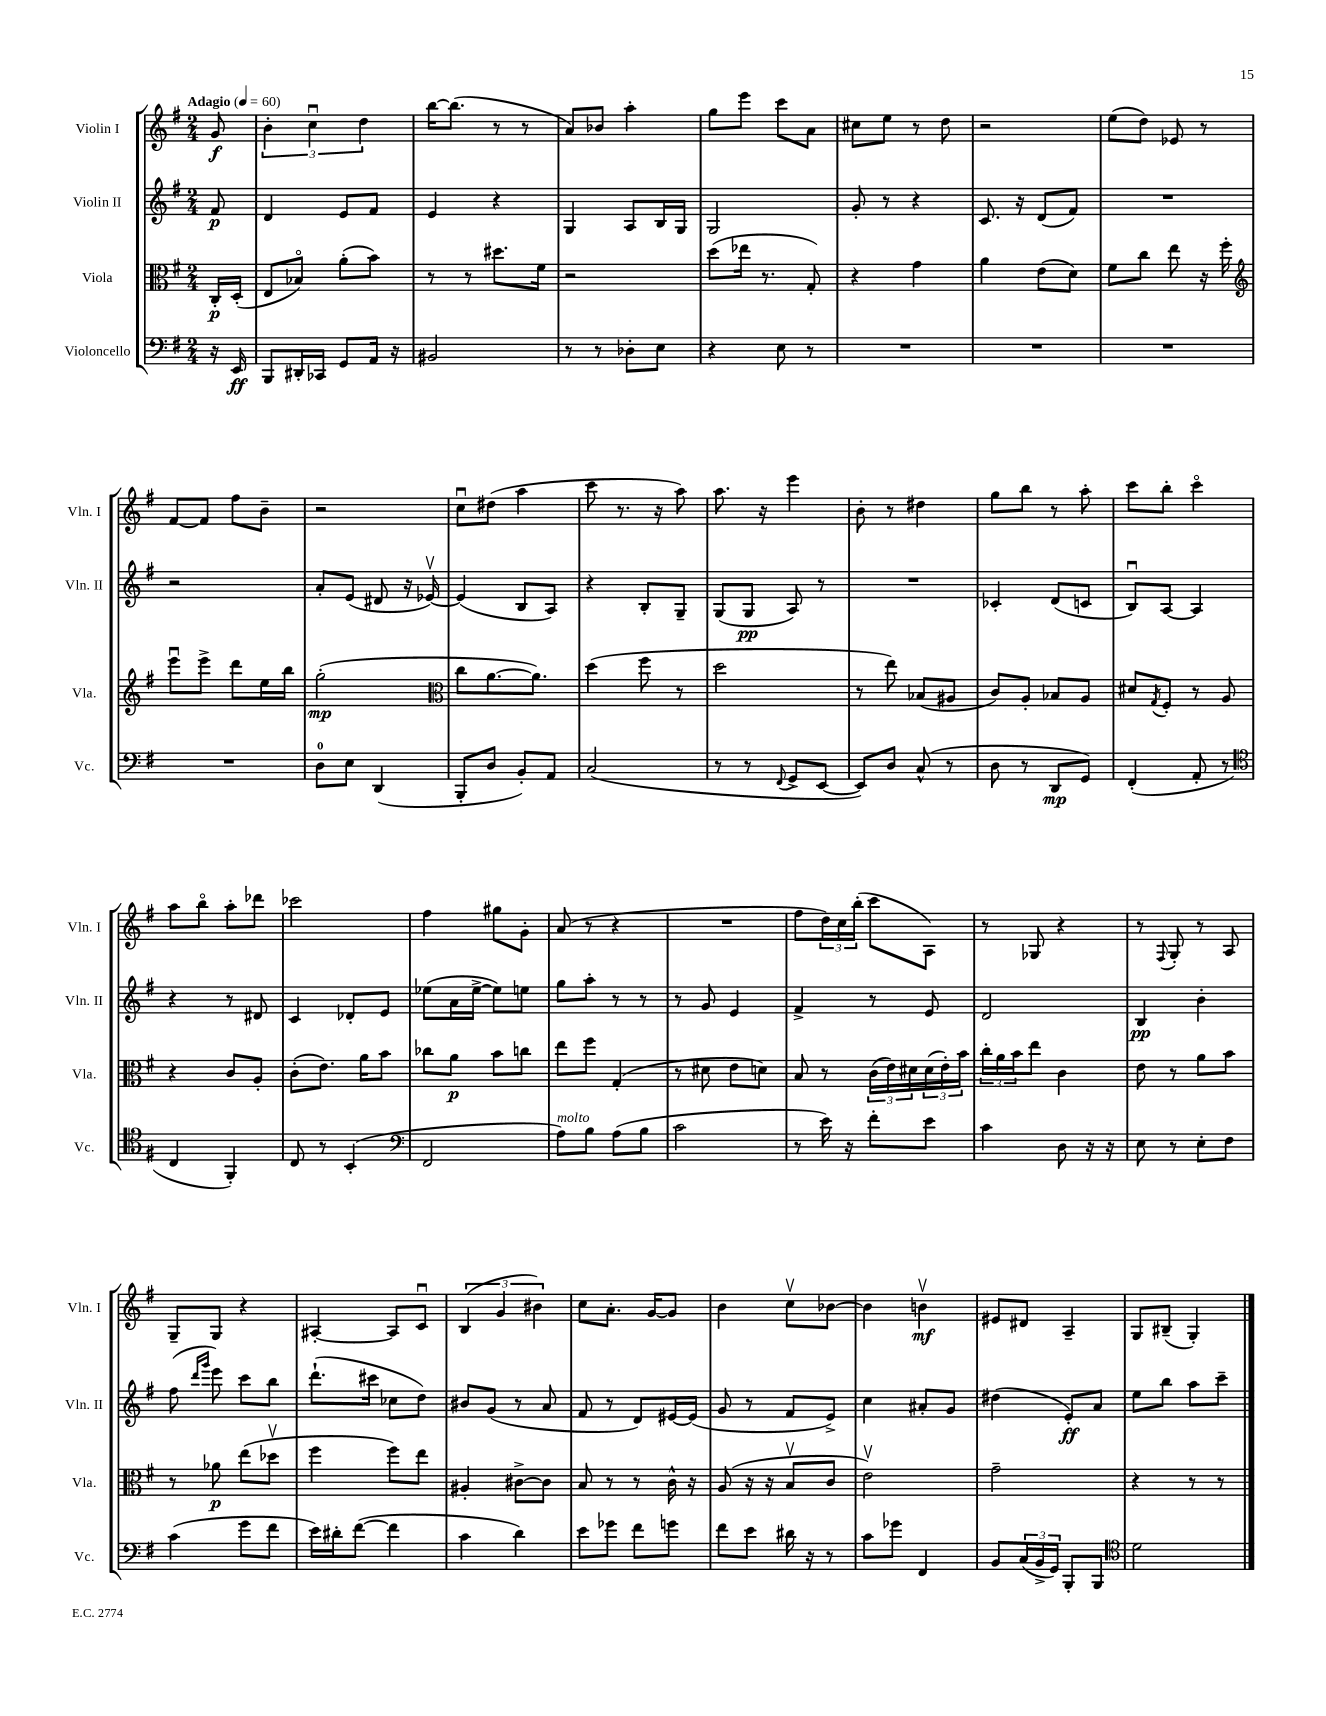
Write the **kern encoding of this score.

**kern	**dynam	**kern	**dynam	**kern	**dynam	**kern	**dynam
*part4	*part4	*part3	*part3	*part2	*part2	*part1	*part1
*staff4	*staff4	*staff3	*staff3	*staff2	*staff2	*staff1	*staff1
*I"Violoncello	*	*I"Viola	*	*I"Violin II	*	*I"Violin I	*
*I'Vc.	*	*I'Vla.	*	*I'Vln. II	*	*I'Vln. I	*
*clefF4	*	*clefC3	*	*clefG2	*	*clefG2	*
*k[f#]	*	*k[f#]	*	*k[f#]	*	*k[f#]	*
*M2/4	*	*M2/4	*	*M2/4	*	*M2/4	*
*MM60	*	*MM60	*	*MM60	*	*MM60	*
=	=	=	=	=	=	=	=
!	!	!	!	!	!	!LO:TX:a:B:t=Adagio	!
16r	.	16C'/LL	p	8f#/	p	8g/	f
16EE/	ff	(16D'/JJ	.	.	.	.	.
=1	=1	=1	=1	=1	=1	=1	=1
8BBB/L	.	8E/L	.	4d/	.	6b'\	.
16DD#X'/L	.	8B-X/J)	.	.	.	.	.
.	.	.	.	.	.	6ccu\	.
16CC-X/JJ	.	.	.	.	.	.	.
8GG/L	.	(8a'\L	.	8e/L	.	.	.
.	.	.	.	.	.	6dd\	.
16AA/Jk	.	8b\J)	.	8f#/J	.	.	.
16r	.	.	.	.	.	.	.
=2	=2	=2	=2	=2	=2	=2	=2
2BB#X/	.	8r	.	4e/	.	[16bb\KL	.
.	.	.	.	.	.	(8.bb\J]	.
.	.	8r	.	.	.	.	.
.	.	8.dd#X\L	.	4r	.	8r	.
.	.	.	.	.	.	8r	.
.	.	16f#\Jk	.	.	.	.	.
=3	=3	=3	=3	=3	=3	=3	=3
8r	.	2r	.	4G/	.	8a/L)	.
8r	.	.	.	.	.	8b-X/J	.
8D-X'\L	.	.	.	8A/L	.	4aa'\	.
8E\J	.	.	.	16B/L	.	.	.
.	.	.	.	16G/JJ	.	.	.
=4	=4	=4	=4	=4	=4	=4	=4
4r	.	(8dd\L	.	2G/	.	8gg\L	.
.	.	16ee-X\Jk	.	.	.	8eee\J	.
.	.	8.r	.	.	.	.	.
8E\	.	.	.	.	.	8ccc\L	.
8r	.	8G'/)	.	.	.	8a\J	.
=5	=5	=5	=5	=5	=5	=5	=5
2r	.	4r	.	8g'/	.	8cc#X\L	.
.	.	.	.	8r	.	8ee\J	.
.	.	4g\	.	4r	.	8r	.
.	.	.	.	.	.	8dd\	.
=6	=6	=6	=6	=6	=6	=6	=6
2r	.	4a\	.	8.c/	.	2r	.
.	.	.	.	16r	.	.	.
.	.	(8e\L	.	(8d/L	.	.	.
.	.	8d\J)	.	8f#/J)	.	.	.
=7	=7	=7	=7	=7	=7	=7	=7
2r	.	8f#\L	.	2r	.	(8ee\L	.
.	.	8cc\J	.	.	.	8dd\J)	.
.	.	8ee\	.	.	.	8e-X/	.
.	.	16r	.	.	.	8r	.
.	.	16ff#'\	.	.	.	.	.
!!LO:LB:g=z
=8	=8	=8	=8	=8	=8	=8	=8
*	*	*clefG2	*	*	*	*	*
2r	.	8eeeu\L	.	2r	.	[8f#/L	.
.	.	8eee^\J	.	.	.	8f#/J]	.
.	.	8ddd\L	.	.	.	8ff#\L	.
.	.	16ee\L	.	.	.	8b~\J	.
.	.	16bb\JJ	.	.	.	.	.
=9	=9	=9	=9	=9	=9	=9	=9
8D\L	.	(2gg'\	mp	8a'/L	.	2r	.
8E\J	.	.	.	(8e/J	.	.	.
(4DD/	.	.	.	8d#X/	.	.	.
.	.	.	.	16r	.	.	.
.	.	.	.	[16e-Xv/)	.	.	.
=10	=10	=10	=10	=10	=10	=10	=10
*	*	*clefC3	*	*	*	*	*
8BBB'/L	.	8cc\L	.	(4e-/]	.	8ccu\L	.
8D/J	.	[8.a\	.	.	.	(8dd#X\J	.
8BB'/L)	.	.	.	8B/L	.	4aa\	.
.	.	8.a\J])	.	.	.	.	.
8AA/J	.	.	.	8A/J)	.	.	.
=11	=11	=11	=11	=11	=11	=11	=11
(2C/	.	(4dd\	.	4r	.	8ccc\	.
.	.	.	.	.	.	8.r	.
.	.	8ff#\	.	8B'/L	.	.	.
.	.	.	.	.	.	16r	.
.	.	8r	.	8G~/J	.	8aa\)	.
=12	=12	=12	=12	=12	=12	=12	=12
8r	.	2dd\	.	(8G/L	.	8.aa\	.
8r	.	.	.	8G/J	pp	.	.
.	.	.	.	.	.	16r	.
8qqFF#/	.	.	.	.	.	.	.
8GG^/L	.	.	.	8A/)	.	4eee\	.
[8EE/J	.	.	.	8r	.	.	.
=13	=13	=13	=13	=13	=13	=13	=13
8EE/L])	.	8r	.	2r	.	8b'\	.
8D/J	.	8ee\)	.	.	.	8r	.
(8C^^/	.	(8B-X/L	.	.	.	4dd#X\	.
8r	.	8A#X/J	.	.	.	.	.
=14	=14	=14	=14	=14	=14	=14	=14
8D\	.	8c/L)	.	4c-X'/	.	8gg\L	.
8r	.	8A'/J	.	.	.	8bb\J	.
8DD/L	mp	8B-X/L	.	(8d/L	.	8r	.
8GG/J)	.	8A/J	.	8cn/J	.	8aa'\	.
=15	=15	=15	=15	=15	=15	=15	=15
(4FF#'/	.	8d#X/L	.	8Bu/L)	.	8ccc\L	.
.	.	8qG/	.	.	.	.	.
.	.	8F#'/J	.	[8A/J	.	8bb'\J	.
8AA'/	.	8r	.	4A/]	.	4ccc\	.
8r	.	8A/	.	.	.	.	.
!!LO:LB:g=z
=16	=16	=16	=16	=16	=16	=16	=16
*clefC4	*	*	*	*	*	*	*
4C/	.	4r	.	4r	.	8aa\L	.
.	.	.	.	.	.	8bb\J	.
4FF#'/)	.	8c/L	.	8r	.	8aa'\L	.
.	.	8A'/J	.	8d#X/	.	8ddd-X\J	.
=17	=17	=17	=17	=17	=17	=17	=17
8C/	.	(8c'\L	.	4c/	.	2ccc-X\	.
8r	.	8.e\J)	.	.	.	.	.
(4BB'/	.	.	.	8d-X'/L	.	.	.
.	.	16a\KL	.	.	.	.	.
.	.	8b\J	.	8e/J	.	.	.
=18	=18	=18	=18	=18	=18	=18	=18
*clefF4	*	*	*	*	*	*	*
2FF#/	.	8cc-X\L	.	(8ee-X\L	.	4ff#\	.
.	.	8a\J	p	16a\L	.	.	.
.	.	.	.	[16ee-^\JJ	.	.	.
.	.	8b\L	.	8ee-\L])	.	8gg#X\L	.
.	.	8ccn\J	.	8een\J	.	8g'\J	.
=19	=19	=19	=19	=19	=19	=19	=19
!LO:TX:a:i:t=molto	!	!	!	!	!	!	!
8A\L)	.	8ee\L	.	8gg\L	.	(8a/	.
8B\J	.	8ff#\J	.	8aa'\J	.	8r	.
(8A\L	.	(4G'/	.	8r	.	4r	.
8B\J	.	.	.	8r	.	.	.
=20	=20	=20	=20	=20	=20	=20	=20
2c\	.	8r	.	8r	.	2r	.
.	.	8d#X\	.	8g/	.	.	.
.	.	8e\L	.	4e/	.	.	.
.	.	8dn\J)	.	.	.	.	.
=21	=21	=21	=21	=21	=21	=21	=21
8r	.	8B/	.	4f#^/	.	8ff#\L	.
16e\)	.	8r	.	.	.	24dd\L)	.
.	.	.	.	.	.	24cc\	.
16r	.	.	.	.	.	.	.
.	.	.	.	.	.	(24bb'\JJ	.
8f#'\L	.	(24c\LL	.	8r	.	8ccc\L	.
.	.	24e\)	.	.	.	.	.
.	.	24d#X\	.	.	.	.	.
8e\J	.	(24d#\	.	8e/	.	8A\J)	.
.	.	24e'\)	.	.	.	.	.
.	.	24b\JJ	.	.	.	.	.
=22	=22	=22	=22	=22	=22	=22	=22
4c\	.	24cc'\LL	.	2d/	.	8r	.
.	.	24a\	.	.	.	.	.
.	.	24b\J	.	.	.	.	.
.	.	8ee\J	.	.	.	8G-X/	.
8D\	.	4c\	.	.	.	4r	.
16r	.	.	.	.	.	.	.
16r	.	.	.	.	.	.	.
=23	=23	=23	=23	=23	=23	=23	=23
8E\	.	8e\	.	4B/	pp	8r	.
.	.	.	.	.	.	8qqF#/	.
8r	.	8r	.	.	.	8G'/	.
8E'\L	.	8a\L	.	4b'\	.	8r	.
8F#\J	.	8b\J	.	.	.	8A/	.
!!LO:LB:g=z
=24	=24	=24	=24	=24	=24	=24	=24
(4c\	.	8r	.	(8ff#\	.	8G~/L	.
.	.	.	.	16qqddd/LL	.	.	.
.	.	.	.	16qqggg/JJ	.	.	.
.	.	8a-X\	p	8eee\)	.	8G/J	.
8g\L	.	(8ee\L	.	8ccc\L	.	4r	.
8f#\J	.	8dd-Xv\J	.	8bb\J	.	.	.
=25	=25	=25	=25	=25	=25	=25	=25
16e\LL)	.	4ff#\	.	(8.ddd`\L	.	[4A#X'/	.
16d#X'\J	.	.	.	.	.	.	.
([8f#\J	.	.	.	.	.	.	.
.	.	.	.	16ccc#X\Jk	.	.	.
4f#\]	.	8ff#\L)	.	8cc-X\L	.	8A#/L]	.
.	.	8ee\J	.	8dd\J)	.	8cu/J	.
=26	=26	=26	=26	=26	=26	=26	=26
4c\	.	4A#X'/	.	8b#X/L	.	(6B/	.
.	.	.	.	(8g/J	.	.	.
.	.	.	.	.	.	6g/	.
4d\)	.	[8c#X^\L	.	8r	.	.	.
.	.	.	.	.	.	6b#X\)	.
.	.	8c#\J]	.	8a/	.	.	.
=27	=27	=27	=27	=27	=27	=27	=27
8e\L	.	8B/	.	8f#/	.	8cc\L	.
8g-X\J	.	8r	.	8r	.	8.a'\J	.
8f#\L	.	8r	.	8d/L)	.	.	.
.	.	.	.	.	.	[16g/KL	.
8gn\J	.	16c^^\	.	[16e#X/L	.	8g/J]	.
.	.	16r	.	(16e#/JJ]	.	.	.
=28	=28	=28	=28	=28	=28	=28	=28
8f#\L	.	(8A/	.	8g/	.	4b\	.
8e\J	.	16r	.	8r	.	.	.
.	.	16r	.	.	.	.	.
16d#X\	.	8Bv/L	.	8f#/L	.	8ccv\L	.
16r	.	.	.	.	.	.	.
8r	.	8c/J	.	8e^/J)	.	[8b-X\J	.
=29	=29	=29	=29	=29	=29	=29	=29
8c\L	.	2ev\)	.	4cc\	.	4b-\]	.
8g-X\J	.	.	.	.	.	.	.
4FF#/	.	.	.	8a#X'/L	.	4bnv\	mf
.	.	.	.	8g/J	.	.	.
=30	=30	=30	=30	=30	=30	=30	=30
8BB/L	.	2g~\	.	(4dd#X\	.	8e#X/L	.
(24C/L	.	.	.	.	.	8d#X/J	.
24BB^/	.	.	.	.	.	.	.
24GG/JJ)	.	.	.	.	.	.	.
8BBB'/L	.	.	.	8e'/L)	ff	4A~/	.
8BBB/J	.	.	.	8a/J	.	.	.
=31	=31	=31	=31	=31	=31	=31	=31
*clefC4	*	*	*	*	*	*	*
2d\	.	4r	.	8ee\L	.	8G/L	.
.	.	.	.	8bb\J	.	(8B#X~/J	.
.	.	8r	.	8aa\L	.	4G'/)	.
.	.	8r	.	8ccc~\J	.	.	.
==	==	==	==	==	==	==	==
*-	*-	*-	*-	*-	*-	*-	*-
